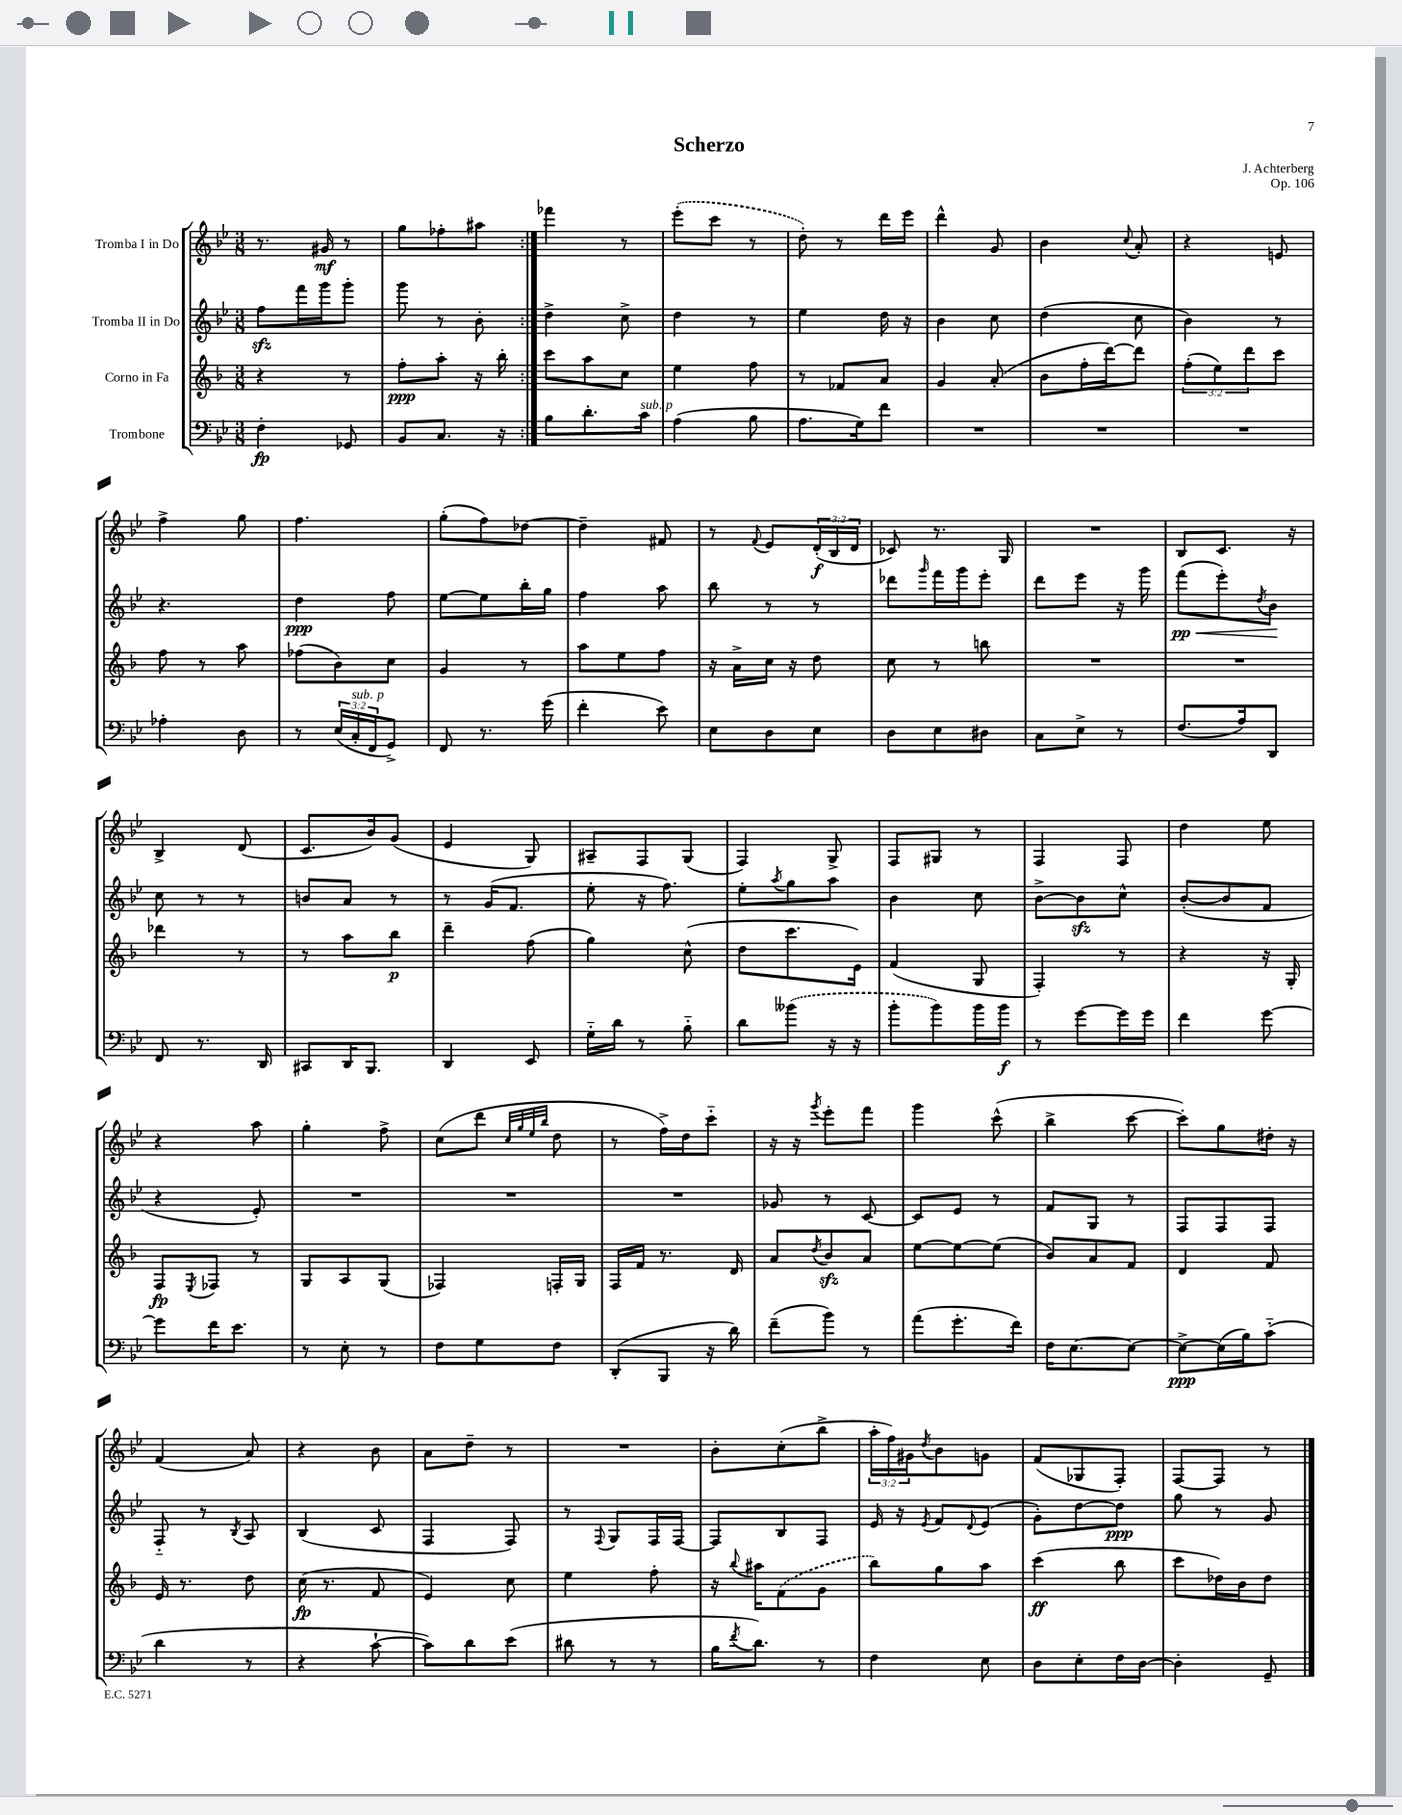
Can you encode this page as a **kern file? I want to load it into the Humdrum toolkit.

**kern	**kern	**kern	**kern
*staff4	*staff3	*staff2	*staff1
*clefF4	*clefG2	*clefG2	*clefG2
*k[b-e-]	*k[b-]	*k[b-e-]	*k[b-e-]
*M3/8	*M3/8	*M3/8	*M3/8
4F'	4r	8ff	8.r
.	.	16fff	.
.	.	16ggg	16g#
8GG-	8r	8ggg'	8r
=	=	=	=
8BB-	8ff'	8ggg	8gg
8.C	8aa'	8r	8ff-'
.	16r	8b-'	8aa#
16r	16bb-'	.	.
=:|!	=:|!	=:|!	=:|!
8B-	8ccc	4dd^	4fff-
8.d'	8aa	.	.
.	8cc	8cc^	8r
16c	.	.	.
=	=	=	=
(4A	4ee	4dd	(8eee-'
.	.	.	8ccc
8B-	8ff	8r	8r
=	=	=	=
8.A	8r	4ee-	8dd')
.	8f-	.	8r
16G)	.	.	.
8f	8a	16dd	16ddd
.	.	16r	16eee-
=	=	=	=
4.r	4g	4b-	4ddd^^
.	(8a'	8cc	8g
=	=	=	=
4.r	8b-	(4dd	4b-
.	16ff'	.	.
.	[16ddd)	.	.
.	.	.	8qqcc
.	8ddd]	8cc	8a'
=	=	=	=
4.r	(12ff'	4b-)	4r
.	12ee)	.	.
.	12ddd	.	.
.	8ccc	8r	8e
=	=	=	=
4A-'	8ff	4.r	4ff^
.	8r	.	.
8D	8aa	.	8gg
=	=	=	=
8r	(8ff-	4dd	4.ff
(24E-	8b-)	.	.
24C'	.	.	.
24FF	.	.	.
8GG^)	8cc	8ff	.
=	=	=	=
8FF	4g	[8ee-	(8gg'
8.r	.	8ee-]	8ff)
.	8r	16bb-'	[8dd-
(16g	.	16gg	.
=	=	=	=
4f'	8aa	4ff	4dd-~]
.	8ee	.	.
8e-)	8ff	8aa	8f#
=	=	=	=
8E-	16r	8bb-	8r
.	16a^	.	.
.	.	.	8qqf
8D	16cc	8r	8e-
.	16r	.	.
8E-	8dd	8r	(24d'
.	.	.	24B-
.	.	.	24d
=	=	=	=
8D	8cc	8ddd-	8c-)
.	.	16qqggg	.
8E-	8r	16fff	8.r
.	.	16ggg	.
8D#	8bb	8eee-'	.
.	.	.	16G
=	=	=	=
8C	4.r	8ddd	4.r
8E-^	.	8eee-	.
8r	.	16r	.
.	.	16ggg	.
=	=	=	=
(8.F	4.r	(8fff	8B-
.	.	8eee-')	8.c
16A)	.	.	.
.	.	8qdd	.
8DD	.	8b-	.
.	.	.	16r
=	=	=	=
8FF	4ddd-	8cc	4B-^
8.r	.	8r	.
.	8r	8r	(8d
16DD	.	.	.
=	=	=	=
8CC#	8r	8b	8.c
16DD	8aa	8a	.
8.BBB-	.	.	16b-)
.	8bb-	8r	(8g
=	=	=	=
4DD	4ddd~	8r	4e-
.	.	(16g	.
.	.	8.f	.
8EE-	(8ff	.	8G)
=	=	=	=
16G'~	4gg)	8ee-'	8A#~
16d	.	.	.
8r	.	16r	8F
.	.	8.ff)	.
8B-'~	(8cc^^	.	(8G
=	=	=	=
8d	8dd	8ee-'	4F)
.	.	8qaa	.
(8b--	8.ccc	8gg	.
16r	.	8aa	8G^
16r	16e)	.	.
=	=	=	=
8b-'	(4f	4b-	8F
8b-)	.	.	8G#
16b-	8G	8cc	8r
16b-	.	.	.
=	=	=	=
8r	4F')	[8b-^	4F
[8g	.	8b-]	.
16g]	8r	8cc^^	8F
16g	.	.	.
=	=	=	=
4f	4r	([8b-'	4dd
.	.	8b-]	.
[8g	16r	8f	8ee-
.	16G'	.	.
=	=	=	=
8g]	8F	4r	4r
.	8qE	.	.
16f	8F-	.	.
8.e-	.	.	.
.	8r	8e-')	8aa
=	=	=	=
8r	8G	4.r	4gg'
8E-'	8A	.	.
8r	(8G	.	8ff^
=	=	=	=
8F	4F-)	4.r	(8cc
8G	.	.	8ddd
.	.	.	32qqcc
.	.	.	32qqgg
.	.	.	32qqee-
.	.	.	32qqbb-
8F	16F'	.	8dd
.	16G	.	.
=	=	=	=
(8DD'	16F	4.r	8r
.	16f	.	.
8BBB-	8.r	.	16ff^)
.	.	.	16dd
16r	.	.	8ccc'~
16d)	16d	.	.
=	=	=	=
(8f~	8a	8g-	16r
.	.	.	16r
.	8qdd	.	8qggg
8b-)	8b-	8r	8eee-'
8r	8a	[8c	8fff
=	=	=	=
(8a	[8ee	8c]	4ggg
8.g'	8ee_	8e-	.
.	(8ee]	8r	(8ccc^^
16f)	.	.	.
=	=	=	=
16F	8b-)	8f	4bb-^
[8.E-	.	.	.
.	8a	8G	.
8E-_	8f	8r	[8ccc
=	=	=	=
8E-^_	4d	8F	8ccc'])
(16E-]	.	8F	8gg
16B-)	.	.	.
(8c'~	8f	8F	16dd#'
.	.	.	16r
=	=	=	=
4d	16e	8F'~	(4f
.	8.r	.	.
.	.	8r	.
.	.	8qB-	.
8r	8dd	8A	8a)
=	=	=	=
4r	(16cc	(4B-	4r
.	8.r	.	.
[8c`	8f	8c	8b-
=	=	=	=
8c])	4e)	4F	8a
8d	.	.	8dd~
(8e-	8cc	8F)	8r
=	=	=	=
8d#	4ee	8r	4.r
.	.	8qqF	.
8r	.	8G	.
8r	8ff'	16F	.
.	.	[16F	.
=	=	=	=
16B-	16r	8F]	8b-'
8qf	8qqbb-	.	.
8.d)	16aa#	.	.
.	(8f	8B-	(8cc'
8r	8g	8F	8bb-^
=	=	=	=
4F	8bb-)	16e-	24aa'
.	.	.	24ff)
.	.	16r	.
.	.	.	24g#
.	.	8qe-	8qdd
.	8gg	8f	8b-
.	.	8qqd	.
8E-	8aa	(8e-	8g
=	=	=	=
8D	(4ccc	8g')	(8f
8E-'	.	[8dd	8G-
16F	8bb-	8dd]	8F')
[16D	.	.	.
=	=	=	=
4D']	8ccc	8gg	[8F
.	16dd-)	8r	8F]
.	16b-	.	.
8GG~	8dd-	8g	8r
==	==	==	==
*-	*-	*-	*-
